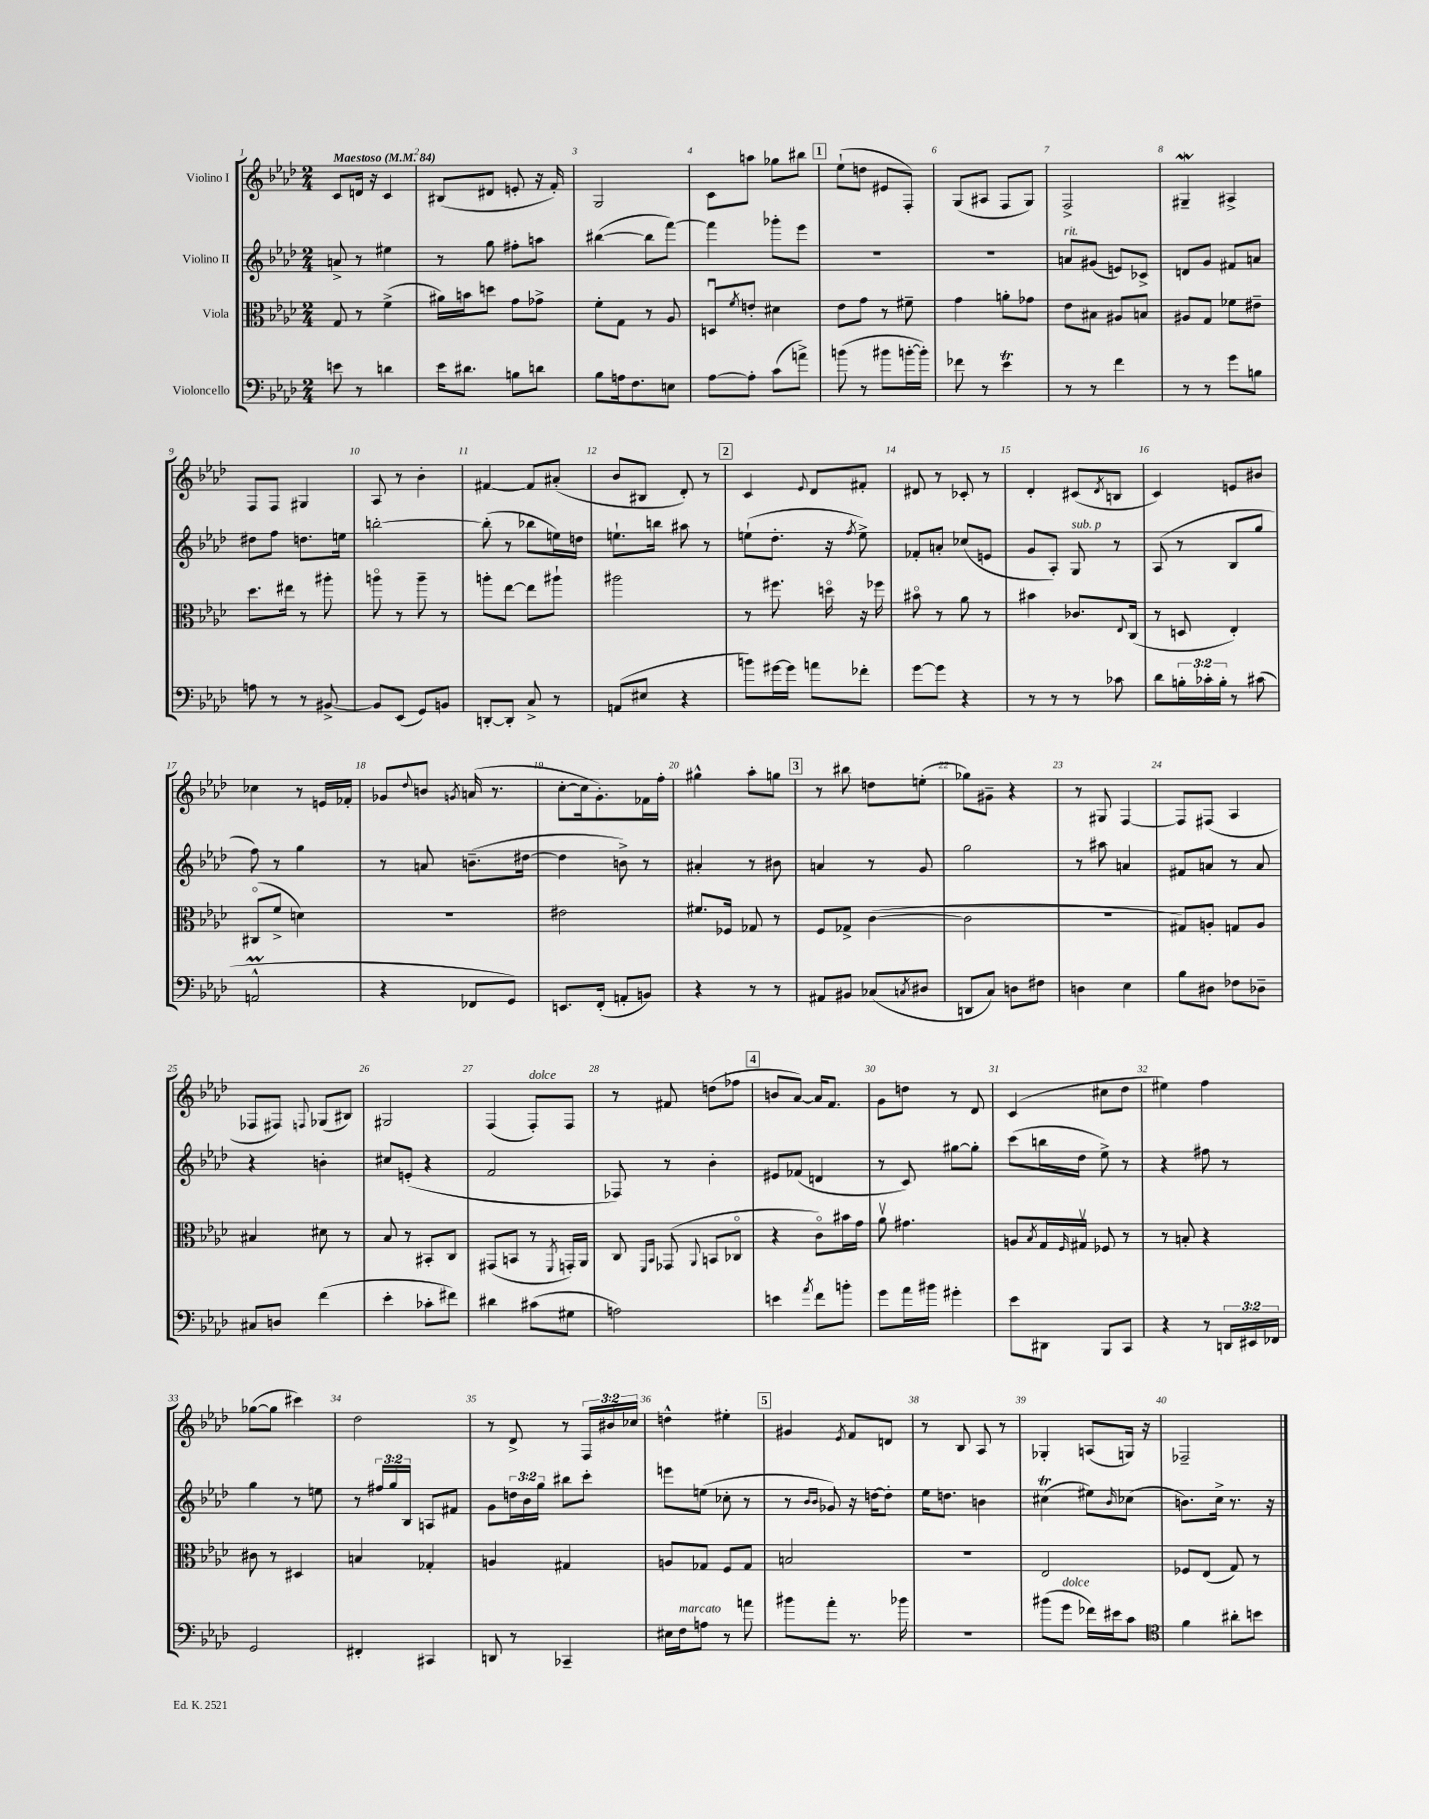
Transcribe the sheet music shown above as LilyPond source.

<<
\new StaffGroup <<
\new Staff = "s0" \with { instrumentName = "Violino I" } {
    \clef treble \key aes \major \numericTimeSignature \time 2/4 \override Staff.TupletNumber.text = #tuplet-number::calc-fraction-text \tempo "Maestoso" 4 = 84
    c'8 d'16 r16 c'4 |
    bis8( dis'8 e'8-. r16 f'16-.) |
    g2 |
    c'8 a''8 ges''8 bis''8 |
    \mark \markup { \box "1" } ees''8-!( d''8 eis'8 f8-.) |
    g8( ais8 f8 g8) |
    f2-> |
    gis4--\mordent ais4-> |
    f8 f8 gis4 |
    aes8 r8 bes'4-. |
    fis'4~ fis'8 ais'8-.( |
    bes'8 bis8 des'8-.) r8 |
    \mark \markup { \box "2" } c'4 \appoggiatura { ees'8 } des'8 fis'8-. |
    dis'8 r8 ces'8-. r8 |
    des'4-. cis'8( \acciaccatura { des'8 } b8 |
    c'4) e'8 bis'8 |
    ces''4 r8 e'16 fes'16-. |
    ges'8 \appoggiatura { des''8 } b'8 \acciaccatura { g'8 } a'16( r8. |
    c''8~-. c''16 g'8.-.) fes'16 f''16-. |
    gis''4-^ aes''8-. g''8 |
    \mark \markup { \box "3" } r8 bis''8 d''8 e''8-.( |
    ges''8) gis'8-- r4 |
    r8 gis8 f4~ |
    f8 fis8( aes4 |
    fes8 fis8) \appoggiatura { f8 } ges8( bis8) |
    gis2 |
    f4( f8-.^\markup { \italic "dolce" }) f8 |
    r8 fis'8 d''8( fes''8 |
    \mark \markup { \box "4" } b'8 aes'8~) aes'16 f'8. |
    g'8 d''8 r8 des'8 |
    c'4( cis''8 des''8 |
    eis''4) f''4 |
    ges''8~( ges''8 cis'''4) |
    des''2 |
    r8 des'8-> r8 \tuplet 3/2 { f16 bis'16 ces''16 } |
    d''4-^ eis''4-. |
    \mark \markup { \box "5" } gis'4 \acciaccatura { ees'8 } f'8 d'8 |
    r8 bes8 aes8 r8 |
    ges4-. a8( g16) r16 |
    fes2-- \bar "|." |
}
\new Staff = "s1" \with { instrumentName = "Violino II" } {
    \clef treble \key aes \major \numericTimeSignature \time 2/4 \override Staff.TupletNumber.text = #tuplet-number::calc-fraction-text
    a'8-> r8 eis''4 |
    r8 g''8 fis''8-. a''8 |
    bis''4~( bis''8 f'''8~) |
    f'''4 ges'''8-. ees'''8 |
    \mark \markup { \box "1" } R2 |
    R2 |
    a'8^\markup { \italic "rit." } gis'8( e'8) ces'8-> |
    d'8 g'8 fis'8 a'8 |
    dis''8 f''8 d''8. e''16 |
    b''2~-. |
    b''8-.( r8 bes''8 e''16) d''16 |
    e''8.-! b''16 ais''8 r8 |
    \mark \markup { \box "2" } e''8-!( des''8.-. r16 \acciaccatura { f''8 } e''8->) |
    fes'8-. a'8-. ces''8( e'8 |
    g'8 aes8-.) g8^\markup { \italic "sub. p" } r8 |
    aes8( r8 bes8 g''8 |
    f''8) r8 g''4 |
    r8 a'8 b'8.--( dis''16~ |
    dis''4 b'8->) r8 |
    ais'4-. r8 bis'8 |
    \mark \markup { \box "3" } a'4 r8 g'8 |
    g''2 |
    r8 ais''8 a'4 |
    fis'8 a'8 r8 a'8 |
    r4 b'4-. |
    cis''8 e'8-.( r4 |
    f'2 |
    fes8) r8 bes'4-. |
    \mark \markup { \box "4" } eis'8 fes'8( d'4 |
    r8 c'8) gis''8~ gis''8-. |
    c'''8( b''16 des''16 ees''8->) r8 |
    r4 fis''8 r8 |
    g''4 r8 e''8 |
    r8 \tuplet 3/2 { fis''16 g''16 bes16 } a8 fis'8 |
    g'8 \tuplet 3/2 { d''16 bes'16 g''16 } bis''8 c'''8-. |
    e'''8 e''8( ces''8-. r8 |
    \mark \markup { \box "5" } r8 \grace { bes'16 bes'16 } ges'8) r16 d''16~ d''8-. |
    ees''16 d''8. b'4 |
    cis''4\trill( eis''8) \grace { bes'16 } ces''8( |
    b'8.) c''16-> r8. r16 \bar "|." |
}
\new Staff = "s2" \with { instrumentName = "Viola" } {
    \clef alto \key aes \major \numericTimeSignature \time 2/4
    g8 r8 f'4->( |
    ais'16) b'16 d''8 g'8 ges'8-> |
    f'8-. g8 r8 aes8 |
    d8\downbow \acciaccatura { f'8 } e'8-. dis'4 |
    \mark \markup { \box "1" } ees'8 g'8 r8 fis'8-- |
    g'4 a'8-. ges'8 |
    ees'8 bis8 ais8 b8 |
    ais8 g8 fes'8 eis'8-- |
    des''8. eis''16 r8 ais''8-. |
    a''8\flageolet r8 a''8-- r8 |
    a''8-. ees''8~ ees''8 ais''8-! |
    ais''2 |
    \mark \markup { \box "2" } r8 fis''8. d''16\flageolet r16 fes''16 |
    bis'8\flageolet r8 aes'8 r8 |
    bis'4 ces'8. \appoggiatura { ees8 } c16( |
    r8 d8 ees4-.) |
    cis8\flageolet( f'8-> d'4) |
    R2 |
    eis'2 |
    fis'8. fes16 ges8 r8 |
    \mark \markup { \box "3" } f8 ges8-> c'4~( |
    c'2 |
    r2 |
    gis8) a8-. g8 a8 |
    bis4 dis'8 r8 |
    bes8 r8 bis,8-. c8 |
    gis,8( b,8 r8 \acciaccatura { f,8 } g,16-.) aes,16 |
    c8 \grace { f,16 bes,16 } ges,8( \appoggiatura { aes,8 } b,8 ces8\flageolet |
    \mark \markup { \box "4" } r4 c'8\flageolet) bis'16 g'16 |
    aes'8\upbow gis'4. |
    a8 \acciaccatura { bes8 } g16 \grace { f16 } gis16\upbow fes8 r8 |
    r8 b8-. r4 |
    cis'8 r8 dis4 |
    b4 ges4-. |
    a4 gis4 |
    a8 ges8 f8 ges8 |
    \mark \markup { \box "5" } b2 |
    R2 |
    ees2 |
    fes8 ees8( g8) r8 \bar "|." |
}
\new Staff = "s3" \with { instrumentName = "Violoncello" } {
    \clef bass \key aes \major \numericTimeSignature \time 2/4 \override Staff.TupletNumber.text = #tuplet-number::calc-fraction-text
    e'8 r8 d'4 |
    ees'16 dis'8. b8 d'8 |
    bes8 a16 f8. e8 |
    aes8~ aes8-. c'8( a'8->) |
    \mark \markup { \box "1" } b'8( r8 bis'8 b'16~-. b'16-.) |
    fes'8 r8 ees'4\trill |
    r8 r8 f'4 |
    r8 r8 g'8 b8 |
    a8 r8 r8 bis,8~-> |
    bis,8 ees,8( g,8) b,8 |
    d,8~-. d,8-. c8-> r8 |
    a,8( eis8 r4 |
    \mark \markup { \box "2" } b'8) gis'16~ gis'16 a'8 fes'8-. |
    g'8~ g'8 r4 |
    r8 r8 r8 ces'8 |
    des'8 \tuplet 3/2 { b16-. ces'16-. b16-. } r8 cis'8( |
    a,2-^\prall |
    r4 fes,8 g,8) |
    e,8. f,16-.( a,8-. b,8) |
    r4 r8 r8 |
    \mark \markup { \box "3" } ais,8 bis,8 ces8( \acciaccatura { c8 } dis8 |
    d,8 c8) d8 fis8 |
    d4 ees4 |
    bes8 dis8 fes8 des8-- |
    cis8 d8 f'4( |
    ees'4-. ces'8-. fis'8) |
    dis'4 cis'8( gis8 |
    a2) |
    \mark \markup { \box "4" } e'4 \acciaccatura { aes'8 } f'8 b'8-. |
    g'8 aes'16 bis'16 gis'4-. |
    ees'8 dis,8 bes,,8 c,8 |
    r4 r8 \tuplet 3/2 { d,16 eis,16 fes,16 } |
    g,2 |
    fis,4-. cis,4 |
    d,8 r8 ces,4-- |
    eis16 f16^\markup { \italic "marcato" } a8 r8 a'8 |
    \mark \markup { \box "5" } bis'8 aes'8-. r8. bes'16 |
    r2 |
    bis'8( g'8^\markup { \italic "dolce" } fes'16) eis'16 c'8 |
    \clef tenor f'4 ais'8-. b'8 \bar "|." |
}
>>
>>
\layout { \context { \Score \override BarNumber.break-visibility = ##(#f #t #t) barNumberVisibility = #all-bar-numbers-visible } }
